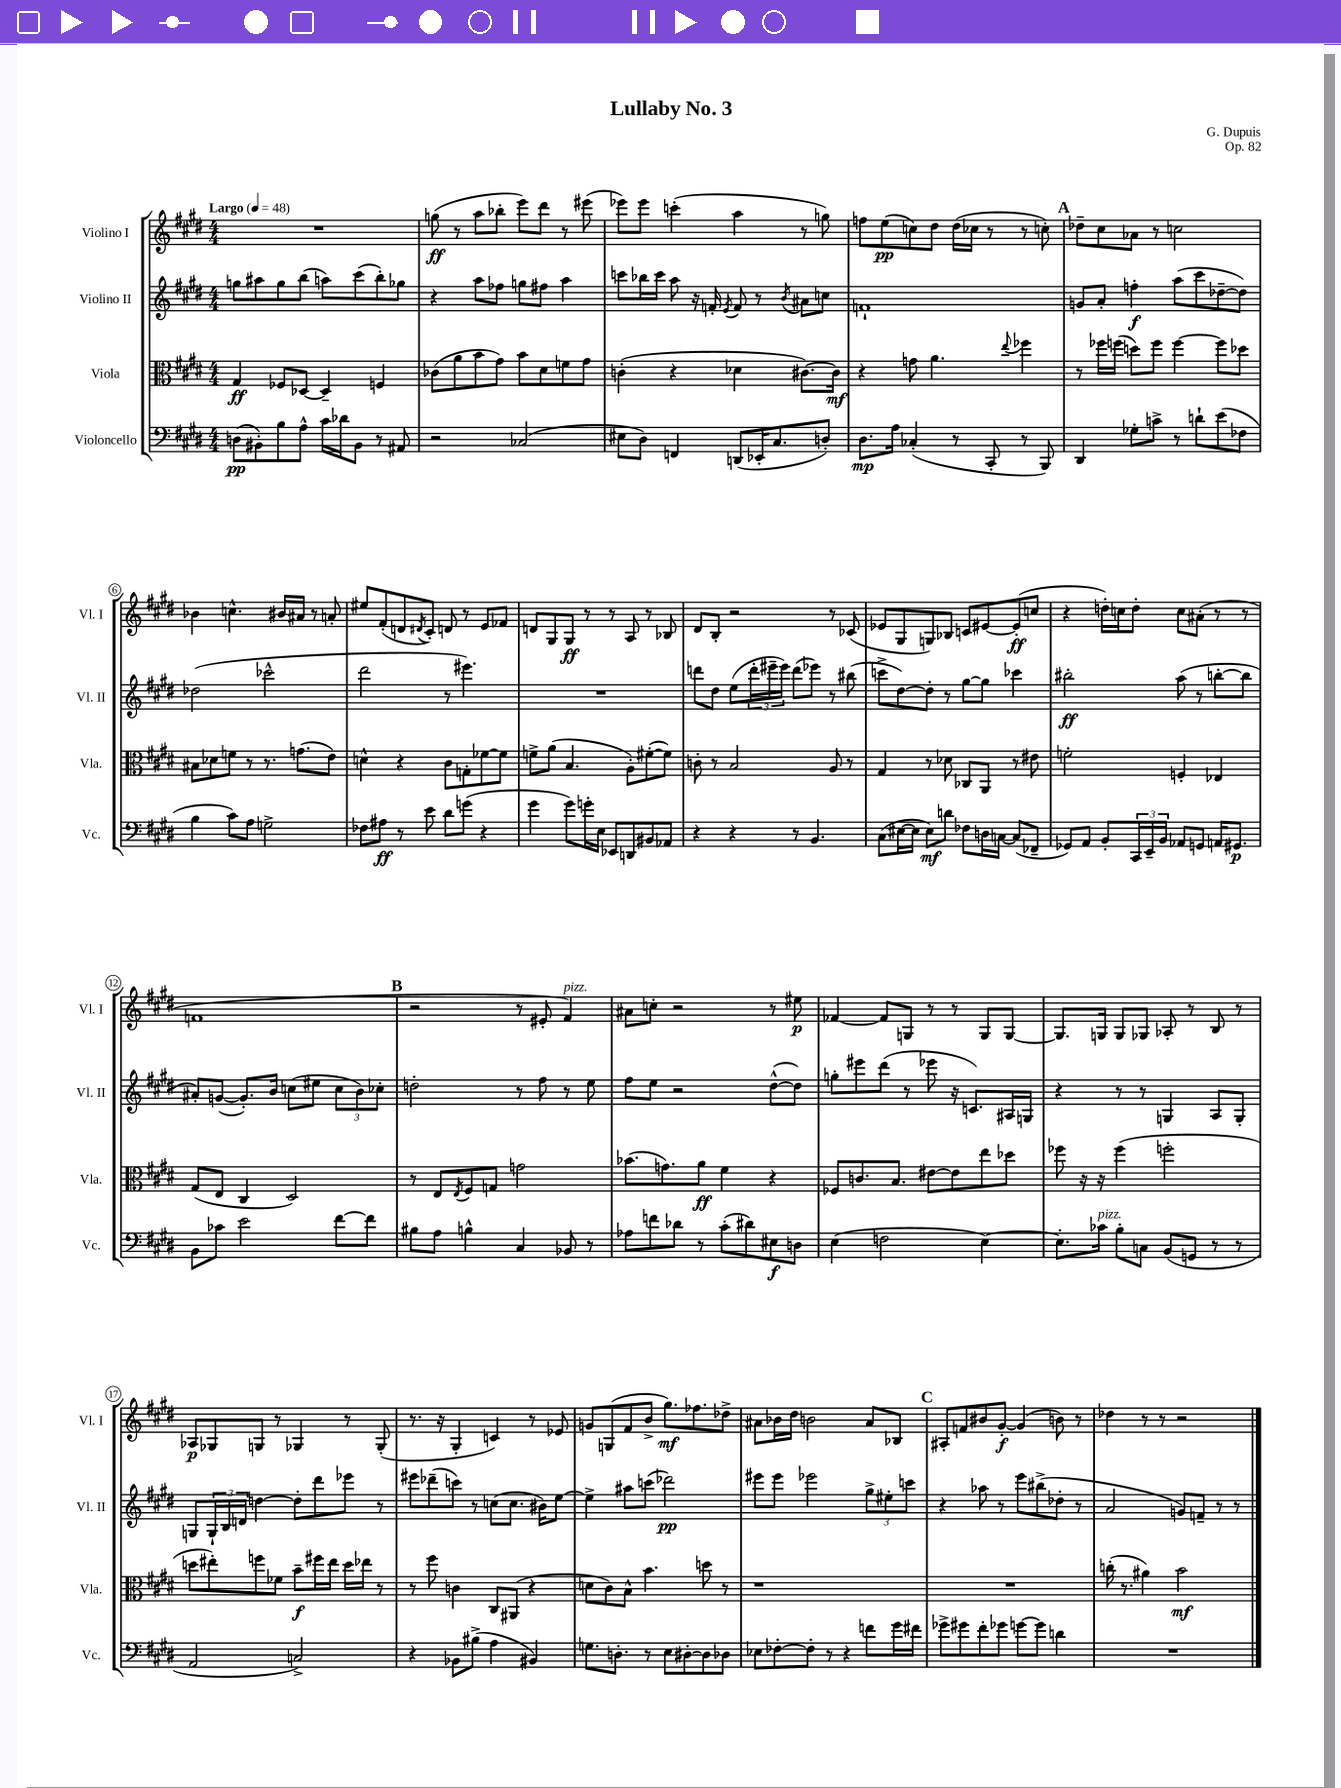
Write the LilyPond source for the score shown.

\header { title = "Lullaby No. 3" composer = "G. Dupuis" opus = "Op. 82" }
<<
\new StaffGroup <<
\new Staff = "s0" \with { instrumentName = "Violino I" shortInstrumentName = "Vl. I" } {
    \clef treble \key e \major \numericTimeSignature \time 4/4 \tempo "Largo" 4 = 48
    R1 |
    g''8\ff( r8 a''8 bes''8-. e'''8) dis'''8 r8 eis'''8( |
    ees'''8) ees'''8 c'''4-.( a''4 r8 g''8) |
    f''8 e''8\pp( c''8) dis''8 dis''16( ces''16 r8 r8 c''8-.) |
    \mark \markup { \bold "A" } des''8-- cis''8 aes'8 r8 c''2 |
    bes'4 c''4.-^ bis'16 ais'16 r8 a'8-. |
    eis''8 fis'8-.( d'8 \acciaccatura { dis'8 } cis'8-.) d'8 r8 e'8 fes'8 |
    d'8 gis8 gis8\ff r8 r8 a8 r8 bes8 |
    dis'8 b8-. r2 r8 ces'8( |
    ees'8 gis8 g8) bes8 c'8 eis'8~ eis'8-.\ff( c''8 |
    r4 d''16-.) c''16 d''8-. c''8 ais'8-.( r8 r8 |
    f'1 |
    \mark \markup { \bold "B" } r2 r8 eis'8-. fis'4^\markup { \italic "pizz." }) |
    ais'8 c''8-. r2 r8 eis''8\p |
    fes'4~ fes'8 g8 r8 r8 g8 g8~ |
    g8. g16 g8 ges8 aes8-. r8 b8 r8 |
    aes8\p ges8 g8 r8 ges4 r8 ges8-.( |
    r8. r16 gis4-. c'4) r8 ees'8 |
    g'8 g8( fis'8 b'8-> gis''8.\mf) fes''8. des''8-> |
    ais'8 bes'16 dis''16 b'2 ais'8 bes8 |
    \mark \markup { \bold "C" } ais8-. f'8 bis'8 gis'8~-.\f gis'4( b'8) r8 |
    des''4 r8 r8 r2 \bar "|." |
}
\new Staff = "s1" \with { instrumentName = "Violino II" shortInstrumentName = "Vl. II" } {
    \clef treble \key e \major \numericTimeSignature \time 4/4
    g''8 ais''8 g''8 b''8( a''8) cis'''8( b''8-.) ges''8 |
    r4 a''8 fes''8 g''8 fis''8 a''4 |
    c'''8 bes''16 c'''16 a''8 r16 f'16-. \acciaccatura { e'8 } f'8 r8 \acciaccatura { b'8 } ais'8 c''8 |
    f'1-! |
    \mark \markup { \bold "A" } g'8 a'8-. f''4-.\f a''8( cis'''8 des''8~-- des''8) |
    des''2( ces'''2-^ |
    dis'''2 r8 eis'''4.) |
    R1 |
    d'''8 dis''8 e''8( \tuplet 3/2 { d'''16-. eis'''16-- eis'''16) } d'''8( ees'''8) r8 bis''8( |
    c'''8-> dis''8~) dis''8-. r8 gis''8~ gis''8 ces'''4 |
    bis''2-.\ff a''8( r8 b''8~-. b''8 |
    ais'8-.) g'8~( g'8.-.) b'16 c''8( eis''8 \tuplet 3/2 { c''8 b'8) ces''8-. } |
    \mark \markup { \bold "B" } d''2-. r8 fis''8 r8 e''8 |
    fis''8 e''8 r2 dis''8~-^( dis''8) |
    g''8-. eis'''8 dis'''8( r8 ees'''8 r16 c'8.) ais16 g16 |
    r4 r8 r8 g4 a8 g8-. |
    g8 \tuplet 3/2 { g16-! b16 d'16 } d''4~ d''8-. dis'''8 ees'''8 r8 |
    eis'''8 des'''8--( c'''8) r8 c''8( c''8. bis'16) e''8~ |
    e''4-> ais''8 c'''8( des'''2\pp) |
    eis'''8 eis'''8 ees'''2 \tuplet 3/2 { gis''8-> eis''8-. c'''8 } |
    \mark \markup { \bold "C" } r4 aes''8 r8 e'''8 bis''8->( des''8-. r8 |
    a'2 g'8) f'8-- r8 r8 \bar "|." |
}
\new Staff = "s2" \with { instrumentName = "Viola" shortInstrumentName = "Vla." } {
    \clef alto \key e \major \numericTimeSignature \time 4/4
    gis4\ff fes8 des8~ des4-- f4 |
    ces'8( a'8 b'8 gis'8) b'8 dis'8 f'8 gis'8 |
    c'4-.( r4 des'4 cis'8.~) cis'16\mf |
    r4 g'8 a'4. \appoggiatura { e''8 } fes''4 |
    \mark \markup { \bold "A" } r8 fes''16 f''16( d''8) f''8 f''4~ f''8 des''8 |
    bis8 des'8 f'8 r8 r8. g'8.( e'8) |
    d'4-^ r4 cis'8 g8-. fes'8~ fes'8 |
    f'8-> a'8( b4. a8-.) fis'8~-.( fis'8) |
    c'8-. r8 b2 a8 r8 |
    gis4 r8 des'8 ces8 a,8 r8 eis'8 |
    f'2-. f4-. ees4 |
    gis8( e8 cis4 dis2) |
    \mark \markup { \bold "B" } r8 e8 \acciaccatura { e8 } fis8 g8 g'2 |
    bes'8.( g'8.) a'8\ff fis'4 r4 |
    fes8 c'8. b8. eis'8~ eis'8 e''8 des''8 |
    fes''8 r16 r16 fes''4( f''2-. |
    d''8 eis''8-.) f''8 fes'8 b'8--\f fis''16 eis''16 d''16 ees''16 r8 |
    r8 fis''8 c'4 cis8 ais,8( r4 |
    d'8 cis'8) b8-^ b'4. d''8 r8 |
    r1 |
    \mark \markup { \bold "C" } R1 |
    c''16-.( r8. ais'4) b'2\mf \bar "|." |
}
\new Staff = "s3" \with { instrumentName = "Violoncello" shortInstrumentName = "Vc." } {
    \clef bass \key e \major \numericTimeSignature \time 4/4
    d8\pp( bis,8-.) b8 a8-^ cis'16 des'16 bis,8 r8 ais,8 |
    r2 ces2( |
    eis8 dis8) f,4 d,8( ees,16-. cis8. d8-.) |
    dis8.\mp a16 ces4-.( r8 cis,8-. r8 b,,8) |
    \mark \markup { \bold "A" } dis,4 ges8-. c'8-> r8 d'8-! e'8( fes8 |
    b4 cis'8) a8 g2-> |
    fes8 ais8\ff r8 e'8 dis'8 g'8( r4 |
    gis'4 gis'8) g'16-. e16 ees,8 d,8 bis,8 aes,8 |
    r4 r4 r8 b,4. |
    cis8( eis16~ eis16 eis8\mf) d'8 fes8 d16 c16~ c8( fes,8-- |
    ges,8) a,8 b,8-. \tuplet 3/2 { cis,16 e,16-- b,16 } aes,8 g,8 a,16 gis,8.\p |
    b,8 ces'8 e'2 fis'8~ fis'8 |
    \mark \markup { \bold "B" } bis8 a8 b4-^ cis4 bes,8 r8 |
    aes8 f'8 des'8 r8 cis'8-.( dis'8) eis8\f d8 |
    e4( f2 e4~) |
    e8.-. ces'16^\markup { \italic "pizz." } b8-. c8 b,8( g,8 r8 r8 |
    a,2 c2->) |
    r4 bes,8 bis8->( a4 bis,4) |
    g8. d8.-. r8 e8 dis8~-. dis8 des8 |
    ees8 fes8~-. fes8-. r8 r4 f'8 gis'16 fis'16 |
    \mark \markup { \bold "C" } ges'8-> gis'8 fis'8-. ges'8 g'8~ g'8 d'4 |
    R1 \bar "|." |
}
>>
>>
\layout { \context { \Score \override BarNumber.stencil = #(make-stencil-circler 0.1 0.3 ly:text-interface::print) } }
